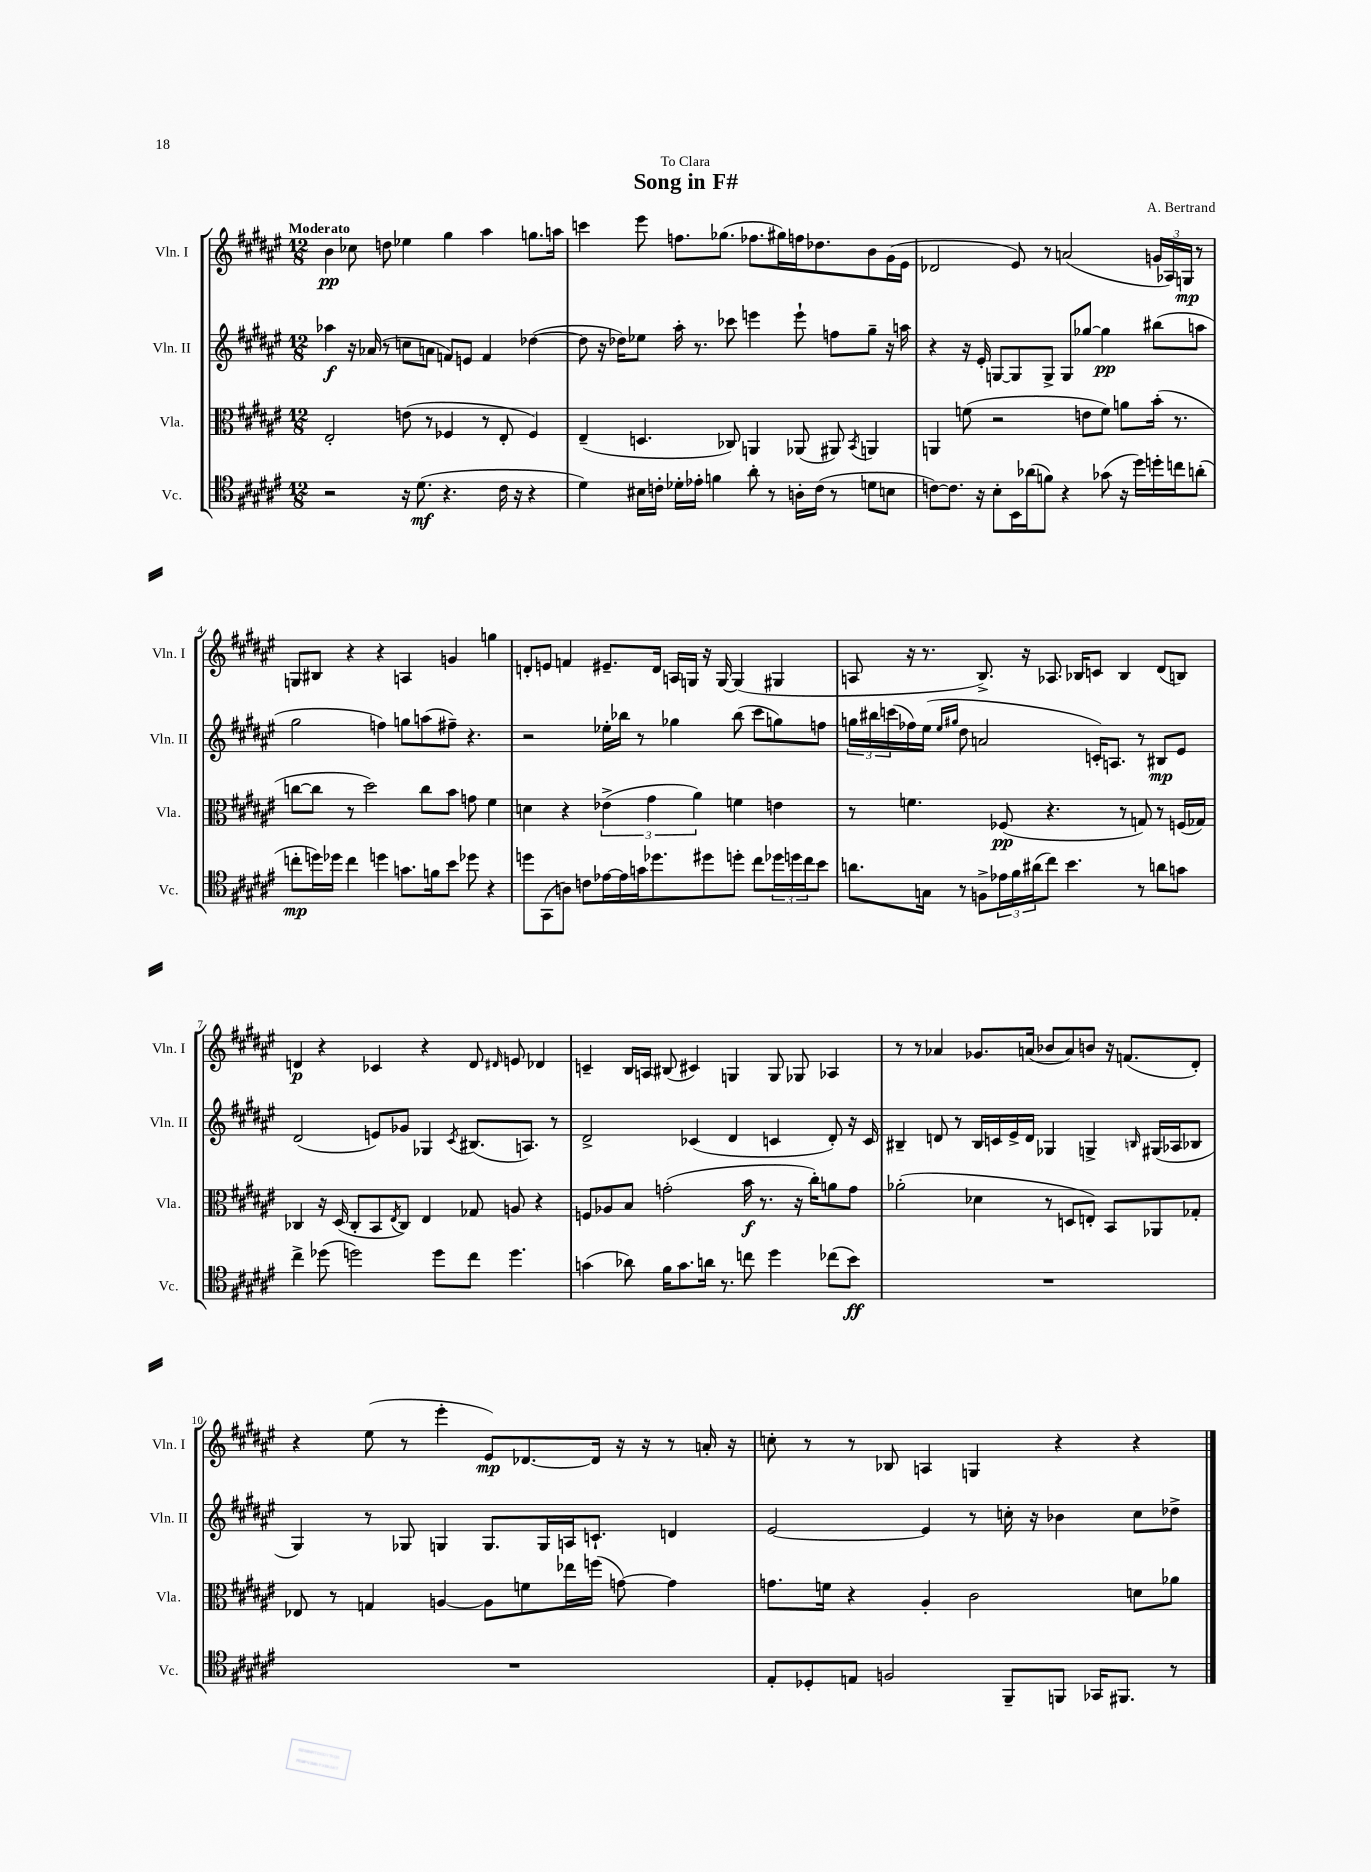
\header { title = "Song in F#" composer = "A. Bertrand" dedication = "To Clara" }
<<
\new StaffGroup <<
\new Staff = "s0" \with { instrumentName = "Vln. I" shortInstrumentName = "Vln. I" } {
    \clef treble \key fis \major \numericTimeSignature \time 12/8 \tempo "Moderato"
    b'4\pp ces''8 d''8 ees''4 gis''4 ais''4 g''8. a''16 |
    c'''4 eis'''8 f''8. ges''8.( fes''8. gis''16) f''16 des''8. b'8 gis'16( eis'16 |
    des'2 eis'8) r8 a'2( \tuplet 3/2 { g'16 aes16) g16\mp } r8 |
    g8 bis8 r4 r4 a4 g'4 g''4 |
    d'8-. e'8 f'4 eis'8.-- d'16 a16 g16 r16 g16~ g4( gis4 |
    a8 r16 r8. b8.->) r16 aes8. bes16 c'8 bes4 dis'8( b8) |
    d'4\p r4 ces'4 r4 d'8 \grace { dis'16 } e'8 des'4 |
    c'4-- b16 a16 bis8( cis'4) g4 g8 ges8 aes4 |
    r8 r8 aes'4 ges'8. a'16( bes'8 a'8) b'8 r16 f'8.( dis'8-.) |
    r4 eis''8( r8 eis'''4-. eis'8\mp) des'8.~ des'16 r16 r16 r8 a'16-. r16 |
    c''8-. r8 r8 bes8 a4 g4 r4 r4 \bar "|." |
}
\new Staff = "s1" \with { instrumentName = "Vln. II" shortInstrumentName = "Vln. II" } {
    \clef treble \key fis \major \numericTimeSignature \time 12/8
    aes''4\f r16 aes'16( r8 c''8 a'8 f'8) e'8 f'4 des''4~( |
    des''8 r16 des''16) ees''8 ais''16-. r8. ces'''8 e'''4 e'''8-! f''8 gis''8-- r16 a''16 |
    r4 r16 eis'16-. g8~ g8 g8-> g8 ges''8~ ges''4\pp bis''8( a''8 |
    gis''2 f''4) g''8 a''8( fis''8--) r4. |
    r2 ees''16-. bes''16 r8 ges''4 bes''8( cis'''8 g''8) f''8 |
    \tuplet 3/2 { g''16 bis''16 c'''16( } fes''16) eis''16( \grace { eis''16 gis''16 } dis''8 a'2 c'16-.) a8. r8 bis8\mp eis'8 |
    dis'2( e'8) ges'8 ges4 \acciaccatura { cis'8 } bis8.( a8.) r8 |
    dis'2-> ces'4( dis'4 c'4 dis'8-.) r16 c'16 |
    bis4-- d'8 r8 bis16 c'16 eis'16-> d'16 ges4 g4-> \grace { b16 } gis16( aes16 bes8 |
    gis4) r8 ges8 g4 g8. g16 a16 c'8.-! d'4 |
    eis'2~ eis'4 r8 c''16-. r16 bes'4 c''8 des''8-> \bar "|." |
}
\new Staff = "s2" \with { instrumentName = "Vla." shortInstrumentName = "Vla." } {
    \clef alto \key fis \major \numericTimeSignature \time 12/8
    eis2-. e'8( r8 fes4 r8 eis8-. fes4) |
    eis4--( d4. ces8) a,4 aes,8( ais,8) \acciaccatura { b,8 } a,4 |
    a,4 f'8( r2 e'8 f'8) a'8 b'16-.( r8. |
    c''8~ c''8 r8 dis''2) c''8 b'8 g'8 fis'4 |
    d'4 r4 \tuplet 3/2 { ees'4->( gis'4 ais'4) } f'4 e'4 |
    r8 f'4. fes8\pp( r4. r8 g8) r8 f16( ges16) |
    ces4 r16 dis16( ces8-. b,8 \acciaccatura { eis8 } ces8) eis4 ges8 a8 r4 |
    f8 aes8 b8 g'2-.( b'16\f r8. r16 cis''16-.) a'8 g'8 |
    aes'2-.( des'4 r8 d8 e8-.) b,8 aes,8 ges8-. |
    ees8 r8 g4 a4~ a8 f'8 ees''16 f''16( g'8~) g'4 |
    g'8. f'16 r4 ais4-. cis'2 d'8 aes'8 \bar "|." |
}
\new Staff = "s3" \with { instrumentName = "Vc." shortInstrumentName = "Vc." } {
    \clef tenor \key fis \major \numericTimeSignature \time 12/8
    r2 r16 dis'8.\mf( r4. cis'16 r16 r4 |
    dis'4) bis16 c'16-. des'16-. ees'16-. f'4 ais'8-. r8 a16-. c'16( r8 d'8 b8 |
    c'8~) c'8. r16 b8-. b,16 aes'16( f'8) r4 ges'8( r16 dis''16) d''16-. c''16 a'8-.( |
    c''8-.\mp d''16) des''16 c''4 d''4 g'8. f'16 b'8 des''8 r4 |
    d''8 gis,8( a8) c'8 ees'16~ ees'16 g'16 des''8. dis''8 d''8-. cis''8 \tuplet 3/2 { des''16 d''16 cis''16 } b'8 |
    a'8. g16 r8 f8-> \tuplet 3/2 { ees'16 fis'16 ais'16( } cis''8) b'4. r8 a'8 g'8 |
    cis''4-> des''8( d''2) d''8 cis''8 d''4. |
    g'4( aes'8) fis'16 g'8. a'16 r8. c''8 dis''4 ces''8( b'8\ff) |
    R1. |
    R1. |
    eis8-. des8-. e8 f2 fis,8-- f,8 ges,16 fis,8. r8 \bar "|." |
}
>>
>>
